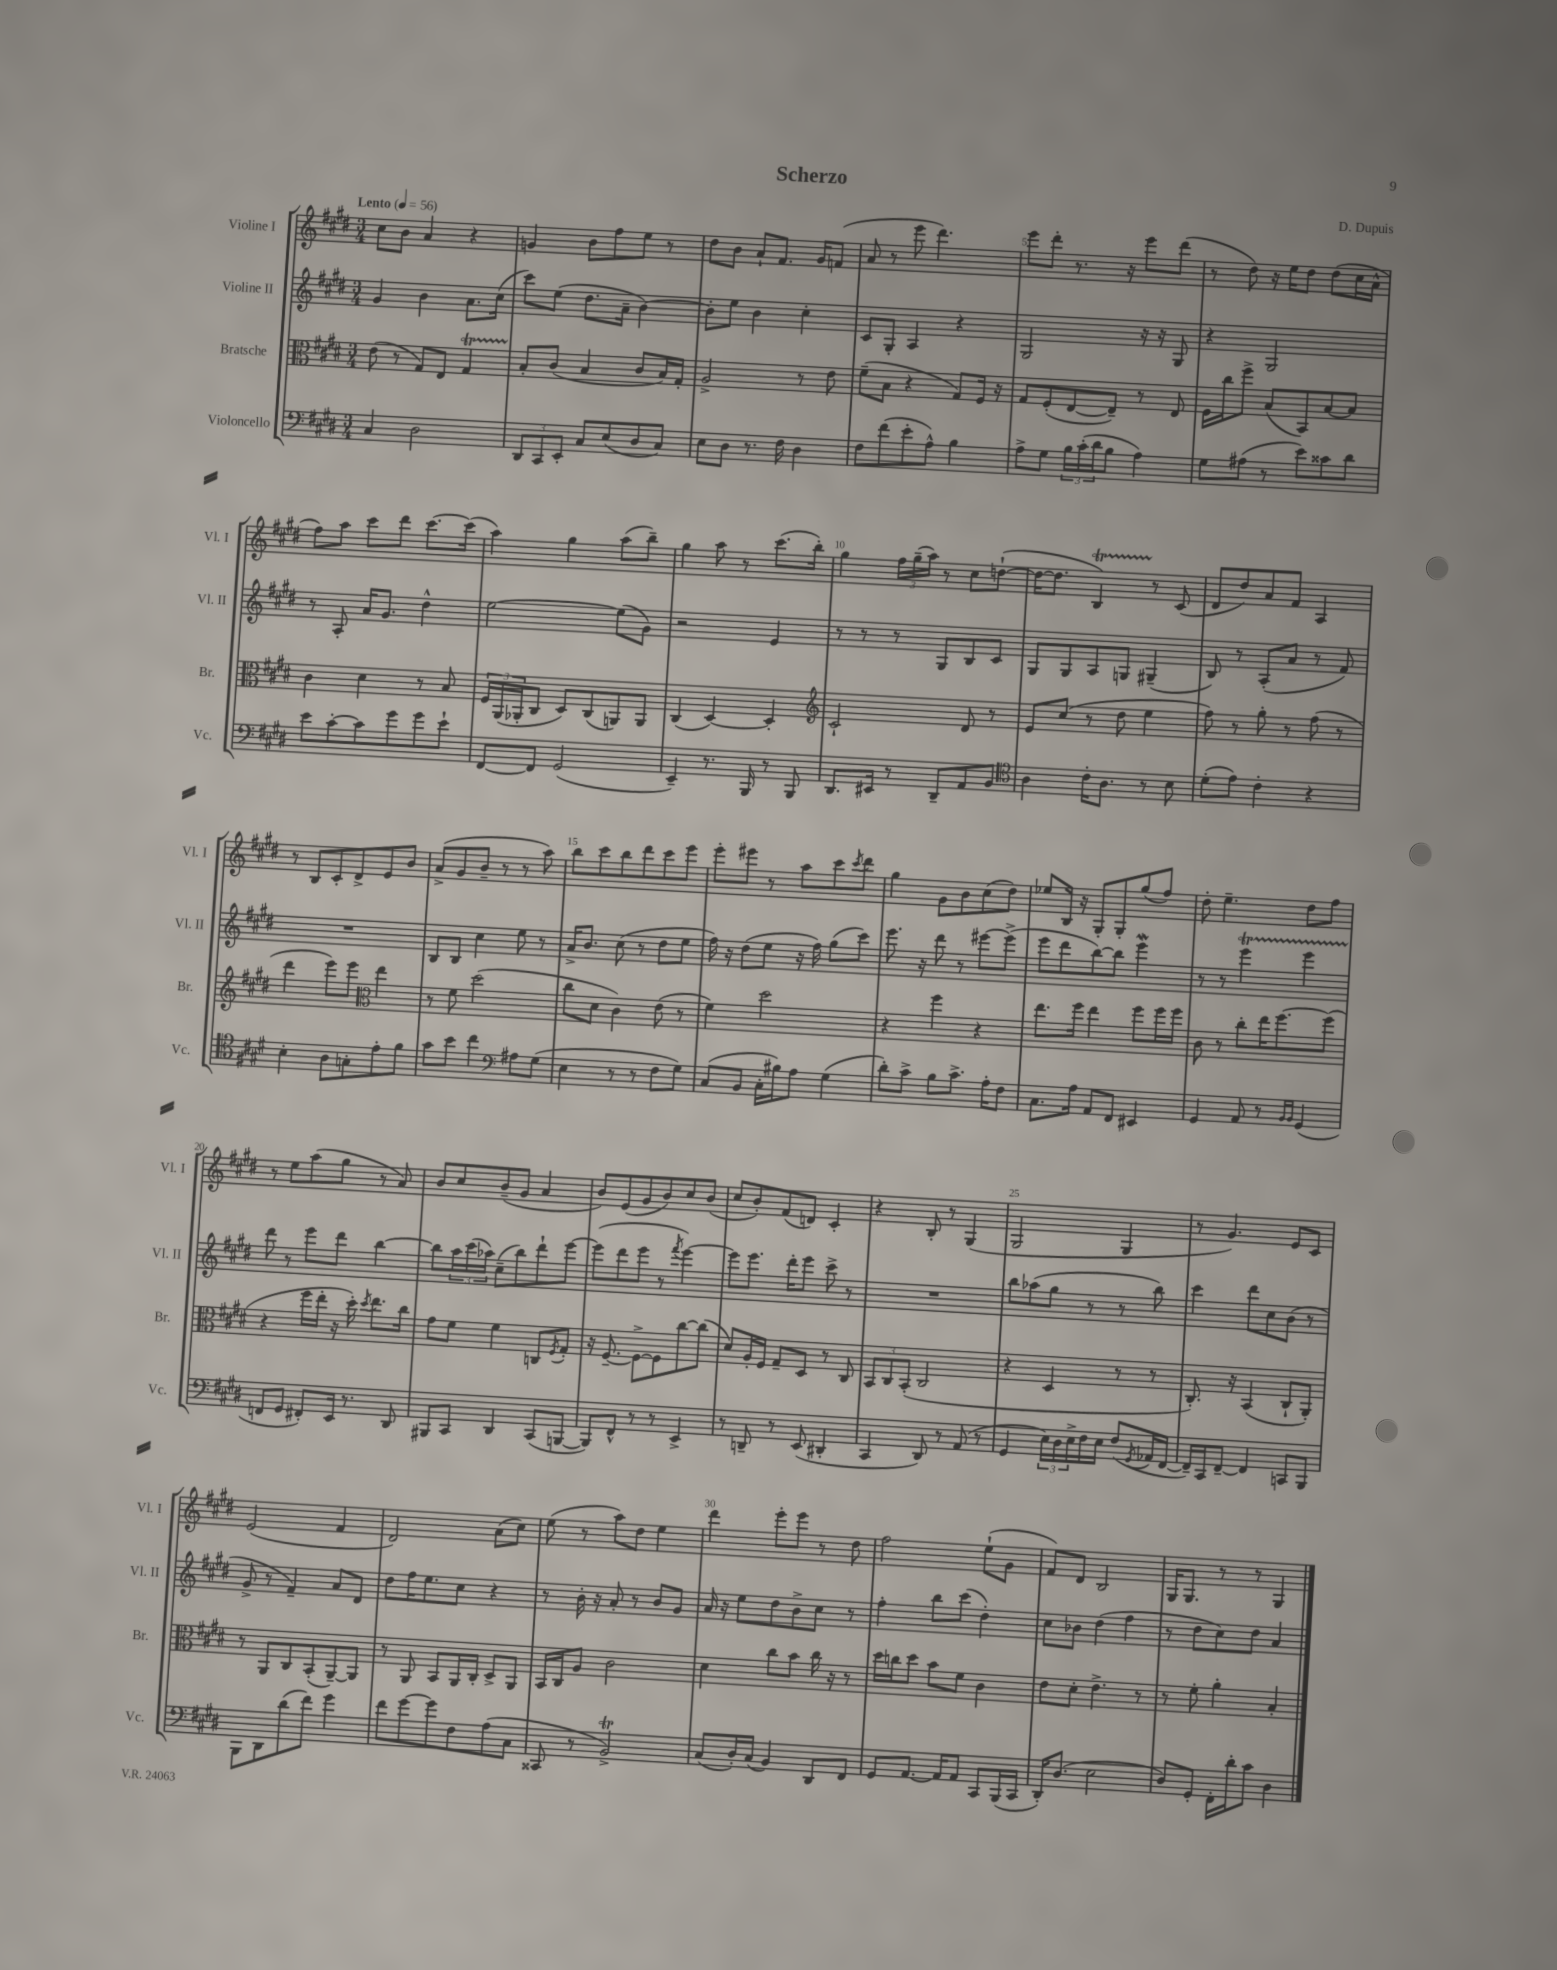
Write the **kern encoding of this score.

**kern	**kern	**kern	**kern
*staff4	*staff3	*staff2	*staff1
*clefF4	*clefC3	*clefG2	*clefG2
*k[f#c#g#d#]	*k[f#c#g#d#]	*k[f#c#g#d#]	*k[f#c#g#d#]
*M3/4	*M3/4	*M3/4	*M3/4
*MM56	*MM56	*MM56	*MM56
4C#	(8e	4g#	8cc#
.	8r	.	8b
2D#	8G#)	4b	4a
.	8E	.	.
.	4G#	8.a	4r
.	.	(16cc#	.
=	=	=	=
12DD#	8B'	8ccc#)	4g
12CC#	.	.	.
.	(8c#	(8ee	.
12EE'	.	.	.
8C#	4B	8.dd#	8b
(8E	.	.	8ff#
.	.	16a~	.
8D#	8c#	[4b)	8ee
8C#)	16B)	.	8r
.	16G#'	.	.
=	=	=	=
8E	2A^	8b']	8dd#
8D#	.	8ee	8b
8.r	.	4b	8a`
.	.	.	8.f#
16F#	.	.	.
4D#	8r	4cc#'	.
.	.	.	16g#
.	8e	.	(8f
=	=	=	=
8F#	(8f#~	8c#	8a
(8f#	8B	8G#'	8r
8e'	4r	4A	8eee
8A^^)	.	.	4.ddd#)
4B	8G#)	4r	.
.	16F#	.	.
.	16r	.	.
=	=	=	=
8A^	8G#	2G#	8eee
8G#	(8F#'	.	8ddd#'
24B	[8E	.	8.r
(24c#'	.	.	.
24d#	.	.	.
8B	8E~])	.	.
.	.	.	16r
4A)	8r	16r	8eee
.	.	16r	.
.	8E	8G#	(8ddd#
=	=	=	=
8G#	16F#	4r	8r
.	16cc#	.	.
(8A#	8ff#^	.	8dd#)
8r	(8B	2G#	16r
.	.	.	16ee
8e)	8BB)	.	8dd#
8c##	[8B	.	(8dd#
8d#	8B]	.	16cc#
.	.	.	16a^^
=	=	=	=
8e	4c#	8r	8ff#)
[8c#'	.	8A'	8aa
8c#]	4d#	16a	8ccc#
.	.	8.g#	.
8g#	.	.	8ddd#
8g#	8r	4dd#^^	[8.ccc#
8e`	8B	.	.
.	.	.	(16ccc#]
=	=	=	=
[8FF#	24F#	[2ee	4aa)
.	(24AA	.	.
.	24AA-'	.	.
8FF#]	8C#	.	.
(2GG#	8D#)	.	4gg#
.	(8C#	.	.
.	8AA)	(8ee]	(8aa
.	8AA	8g#)	8bb~)
=	=	=	=
4EE~)	(4C#	2r	4gg#
8.r	[4D#)	.	8aa
.	.	.	8r
16BBB	.	.	.
8r	4D#']	4e	(8.ccc#
8BBB	.	.	.
.	.	.	16bb')
=	=	=	=
*	*clefG2	*	*
8.DD#	2c#`	8r	4gg#
.	.	8r	.
16EE#	.	.	.
8r	.	8r	24ff#
.	.	.	(24gg#~
.	.	.	24aa)
8DD#~	.	8G#	8r
8AA	8d#	8B	8cc#
8BB	8r	8c#	([8dd`
=	=	=	=
*clefC4	*	*	*
4A	8e	8G#	16dd_
.	.	.	8.dd]
.	(8cc#	8G#	.
16c#'	8r	8A	4B)
8.A	.	.	.
.	8dd#	8G	.
8r	4ee	(4G#~	8r
8B	.	.	(8c#
=	=	=	=
(8d#'	8ff#)	8B)	8d#
8e)	8r	8r	8dd#)
4c#'	8gg#'	(8A'	8a
.	8r	8a	8f#
4r	(8ff#	8r	4A
.	8r	8f#)	.
=	=	=	=
4B'	4ddd#	2.r	8r
.	.	.	8B
8A	8eee)	.	8c#'
8G'	8eee	.	8d#^
*	*clefC3	*	*
8e'	4ee	.	8e
8f#	.	.	8b
=	=	=	=
8g#	8r	8B	(8a^
8b	8f#	8B	8g#
4cc#	(2dd#	4cc#	8b~
.	.	.	8r
*clefF4	*	*	*
8A#	.	8ee	8r
(8G#	.	8r	8aa)
=	=	=	=
4E	8cc#	16a^	8bb
.	.	8.b	.
.	8d#	.	8ccc#
8r	4c#)	(8cc#	8bb
8r	.	8r	8ddd#
8F#	(8e	8dd#	8ccc#
8G#)	8r	8ee	8eee
=	=	=	=
(8C#	4f#)	16ff#)	8eee'
.	.	16r	.
8BB	.	(8dd#	8eee#
16C#'	2dd#	8ee	8r
16B#)	.	.	.
8A	.	16r	8aa
.	.	16ff#)	.
(4G#	.	(8gg#	8ccc#
.	.	.	8qccc#
.	.	8ccc#)	8ddd#
=	=	=	=
8d#')	4r	8.eee	4gg#
8c#^	.	.	.
.	.	16r	.
8B	4ff#	8ddd#	8g#
8.c#^	.	8r	8b
.	4r	[8eee#	(8cc#
16A'	.	.	.
8F#	.	(8eee#^]	8dd#)
=	=	=	=
8.C#	8.ee	8eee	8ee-
.	.	8ddd#	16B
16A	16ff#	.	16r
8AA	4ee	[8bb)	8G#'
8FF#	.	8bb]	8G#'
4EE#	8ff#	4eee	(8gg#
.	16ff#	.	8ff#)
.	16ff#	.	.
=	=	=	=
4GG#	8c#	8r	8dd#'
.	8r	8r	4.ee~
8AA	8cc#'	4eee	.
8r	16ee	.	.
.	[8.ff#	.	.
16qqBB	.	.	.
16qqBB	.	.	.
(4GG#	.	4eee	8dd#
.	(8ff#]	.	8ff#
=	=	=	=
8FF	4r	8ddd#	8r
8GG#	.	8r	8ee
8FF#')	16ff#	8eee	(8aa
.	16ee'	.	.
16EE	16r	8ddd#	8gg#
8.r	16dd#')	.	.
.	8qdd#	.	.
.	8.ee	[4bb	8r
8DD#	.	.	8a)
.	16cc#	.	.
=	=	=	=
8BBB#	8g#	8bb]	8b
8CC#	8f#	24aa	8cc#
.	.	(24ccc#	.
.	.	24aa-)	.
4DD#	4f#	(8cc#~	(8b~
.	.	8bb)	8g#
(8CC#	8C	8ddd#`	4a
.	8qF#	.	.
[8BBB	8G#'	[8eee	.
=	=	=	=
8BBB])	16r	(8eee]	8b)
.	[8.F#~	.	.
8FF#^^	.	8ddd#	(8e
8r	8F#^_	8eee	8g#
8r	8F#]	8r	8b)
.	.	8qfff#	.
4EE^	[8cc#	[4eee)	8cc#
.	(8cc#]	.	(8b
=	=	=	=
8r	8d#)	8eee]	8cc#
8DD~	16A'	8.eee	8b')
.	16F#	.	.
8r	8G#~	.	(8f#
.	.	16ddd#'	.
(8EE	8D#	8eee	8d)
4DD#'	8r	8ccc#^	4c#'
.	8C#	8r	.
=	=	=	=
4CC#	12BB	2.r	4r
.	12C#	.	.
.	(12BB'	.	.
8DD#)	2C#	.	8B'
8r	.	.	8r
(8AA	.	.	(4G#
8r	.	.	.
=	=	=	=
4GG#	4r	8bb	2G#
.	.	(8aa-	.
24E)	4D#	8gg#	.
24D#	.	.	.
24E^	.	.	.
16F#	.	8r	.
16E	.	.	.
(8F#	8r	8r	4G#
8qGG#	.	.	.
16AA-	8r	8bb)	.
[16FF#	.	.	.
=	=	=	=
16FF#~])	8.C#')	4ccc#	8r
16CC#	.	.	.
[8FF#~	.	.	4.g#)
.	16r	.	.
4FF#]	(4BB	8ddd#	.
.	.	8cc#	.
8CC	8C#`	(8b	8e
8BBB	8AA')	8r	8c#
=	=	=	=
8BBB	8r	8g#^	(2e
8DD#	8AA	8r	.
(8d#	8C#	4f#~)	.
8f#)	(8BB'	.	.
4g#	[8AA~)	8a	4f#
.	8AA]	8d#	.
=	=	=	=
8f#	8r	8dd#	2d#)
[8g#	8AA	16ff#	.
.	.	8.ee	.
8g#]	8BB	.	.
8F#	16AA	8cc#	.
.	16C#'	.	.
(8A	8D#^	4r	(8a
8C#	8AA	.	8cc#)
=	=	=	=
8CC##	16BB	8r	(8ee
.	16C#	.	.
8r	8A	16b'	8r
.	.	16r	.
2BB^)	2c#	8a'	8aa)
.	.	8r	8dd#
.	.	8b	4ee
.	.	8g#	.
=	=	=	=
(8C#	4d#	16a	4ddd#
.	.	16r	.
16D#')	.	8ee	.
(16C#	.	.	.
4BB)	8cc#	8dd#	8eee'
.	8b	8b^	8eee
8DD#	16cc#	8cc#	8r
.	16r	.	.
8FF#	8r	8r	8dd#
=	=	=	=
8GG#	16dd#	4ff#'	2ff#
.	16cc	.	.
[8.AA	8dd#	.	.
.	8b	8bb	.
16AA]	.	.	.
8AA	8f#	(8ccc#	.
8CC#	4c#	4dd#')	(8ee`
(16BBB	.	.	8g#
16CC#	.	.	.
=	=	=	=
16DD#')	8e	8cc#	8f#)
(8.D#	.	.	.
.	8d#'	8b-	8d#
2E	4.e^	(4dd#	2B
.	.	4ff#	.
.	8r	.	.
=	=	=	=
8D#)	8r	8r	16G#
.	.	.	8.G#
8GG#'	8f#'	8dd#	.
16FF#'	4a'	8cc#)	8r
16d#'	.	.	.
8c#	.	8dd#	8r
4D#	4B'	4a	4G#
==	==	==	==
*-	*-	*-	*-
